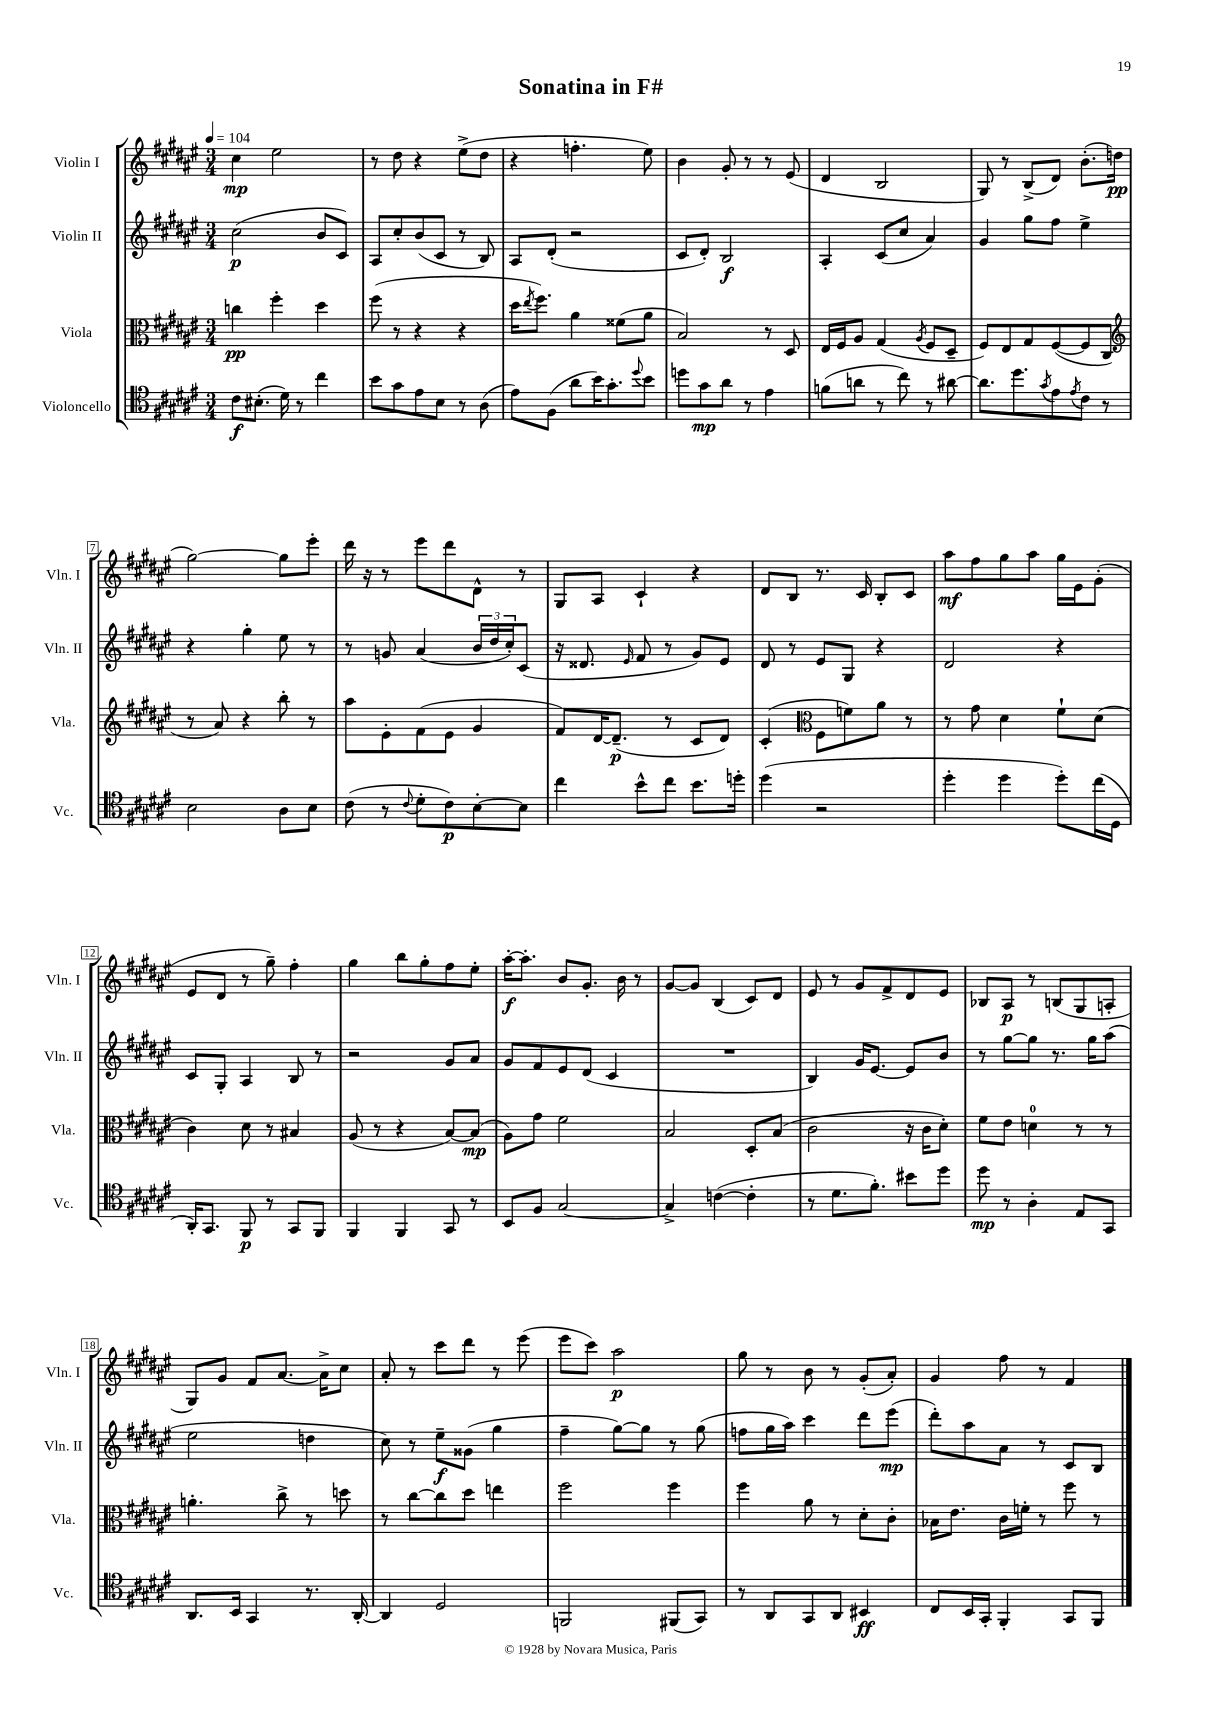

**kern	**kern	**kern	**kern
*staff4	*staff3	*staff2	*staff1
*clefC4	*clefC3	*clefG2	*clefG2
*k[f#c#g#d#a#e#]	*k[f#c#g#d#a#e#]	*k[f#c#g#d#a#e#]	*k[f#c#g#d#a#e#]
*M3/4	*M3/4	*M3/4	*M3/4
*MM104	*MM104	*MM104	*MM104
8c#\L	4cc\	(2cc#\	4cc#\
(8.B#'\J	.	.	.
.	4ff#'\	.	2ee#\
16d#\)	.	.	.
8r	.	.	.
4cc#\	4dd#\	8b/L	.
.	.	8c#/J)	.
=	=	=	=
8b\L	(8ff#\	8A#/L	8r
8g#\	8r	8cc#'/	8dd#\
8e#\	4r	(8b/	4r
8B\J	.	8c#/J	.
8r	4r	8r	(8ee#^\L
(8A#\	.	8B/)	8dd#\J
=	=	=	=
8e#\L)	16dd#\LK	8A#/L	4r
.	8qee#/	.	.
.	8.ff#\J)	.	.
(8F#\J	.	(8d#'/J	.
8a#\L	4a#\	2r	4.ff'\
16b\K)	.	.	.
8.g#'\	.	.	.
.	(8f##\L	.	.
8qqdd#/	.	.	.
8b\J	8a#\J	.	8ee#\)
=	=	=	=
8dd\L	2B/)	8c#/L	4b\
8g#\	.	8d#'/J)	.
8a#\J	.	2B/	8g#'/
8r	.	.	8r
4e#\	8r	.	8r
.	8D#/	.	(8e#/
=	=	=	=
(8f\L	16E#/LL	4A#'/	4d#/
.	16F#/J	.	.
8a\J	8A#/J	.	.
8r	(4G#/	(8c#/L	2B/
8cc#\)	.	8cc#/J	.
.	8qA#/	.	.
8r	8F#/L	4a#/)	.
[8a#\	8D#~/J	.	.
=	=	=	=
8.a#\]L	8F#/L)	4g#/	8G#/)
.	8E#/	.	8r
8.dd#\	.	.	.
.	8G#/	8gg#\L	(8B^/L
8qg#/	.	.	.
8e#\	([8F#/	8ff#\J	8d#/J)
8qe#/	.	.	.
8c#\J	8F#/]	4ee#^\	(8.b'\L
8r	8C#/J	.	.
.	.	.	16dd\Jk
=	=	=	=
*	*clefG2	*	*
2B\	8r	4r	[2gg#\)
.	8a#/)	.	.
.	4r	4gg#'\	.
8A#\L	8bb'\	8ee#\	8gg#\]L
8B\J	8r	8r	8eee#'\J
=	=	=	=
(8c#\	8aa#\L	8r	16ddd#\
.	.	.	16r
8r	8e#'\	8g/	8r
8qqc#/	.	.	.
8d#'\L	(8f#\	(4a#/	8eee#\L
8c#\)	8e#\J	.	8ddd#\
[8B'\	4g#/	24b/LL	8d#^^\J
.	.	24dd#/	.
.	.	24cc#'/J)	.
8B\]J	.	(8c#/J	8r
=	=	=	=
4cc#\	8f#/L)	16r	8G#/L
.	.	8.d##/	.
.	[16d#/K	.	8A#/J
.	(8.d#~/]J	.	.
.	.	16qqe#/	.
8b^^\L	.	8f#/	4c#`/
8cc#\J	8r	8r	.
8.b\L	8c#/L	8g#/L)	4r
.	8d#/J)	8e#/J	.
16dd'\Jk	.	.	.
=	=	=	=
(4dd#\	(4c#'/	8d#/	8d#/L
.	.	8r	8B/J
*	*clefC3	*	*
2r	8F#\L	8e#/L	8.r
.	8f\)	8G#/J	.
.	.	.	16c#/
.	8a#\J	4r	8B'/L
.	8r	.	8c#/J
=	=	=	=
4dd#'\	8r	2d#/	8aa#\L
.	8g#\	.	8ff#\
4dd#\	4d#\	.	8gg#\
.	.	.	8aa#\J
8dd#'\L)	8f#`\L	4r	16gg#\LL
.	.	.	16e#\J
(16cc#\L	(8d#\J	.	(8g#'\J
16D#\JJ	.	.	.
=	=	=	=
16AA#'/LK)	4c#\)	8c#/L	8e#/L
8.GG#/J	.	.	.
.	.	8G#'/J	8d#/J
8FF#/	8d#\	4A#/	8r
8r	8r	.	8gg#~\)
8GG#/L	4B#/	8B/	4ff#'\
8FF#/J	.	8r	.
=	=	=	=
4FF#/	(8A#/	2r	4gg#\
.	8r	.	.
4FF#/	4r	.	8bb\L
.	.	.	8gg#'\
8GG#/	[8B/L)	8g#/L	8ff#\
8r	(8B/]J	8a#/J	8ee#'\J
=	=	=	=
8BB/L	8A#\L)	8g#/L	[16aa#'\LK
.	.	.	8.aa#'\]J
8F#/J	8g#\J	8f#/	.
[2G#/	2f#\	8e#/	8b/L
.	.	(8d#/J	8.g#'/J
.	.	4c#/	.
.	.	.	16b\
.	.	.	8r
=	=	=	=
4G#^/]	2B/	2.r	[8g#/L
.	.	.	8g#/]J
([4c\	.	.	(4B/
4c'\]	8D#'/L	.	8c#/L)
.	(8B/J	.	8d#/J
=	=	=	=
8r	2c#\	4B/)	8e#/
8.d#\L	.	.	8r
.	.	16g#/LK	8g#/L
8.f#'\J)	.	[8.e#/J	.
.	.	.	8f#^/
8b#\L	16r	8e#/]L	8d#/
.	16c#\LK	.	.
8dd#\J	8d#'\J)	8b/J	8e#/J
=	=	=	=
8dd#\	8f#\L	8r	8B-/L
8r	8e#\J	[8gg#\L	8A#/J
4A#'\	4d\	8gg#\]J	8r
.	.	8.r	(8B/L
8E#/L	8r	.	8G#/
.	.	16gg#\LK	.
8GG#/J	8r	(8aa#\J	8A'/J
=	=	=	=
8.AA#/L	4.a'\	2ee#\	8G#/L)
.	.	.	8g#/J
16BB/Jk	.	.	.
4GG#/	.	.	8f#/L
.	8cc#^\	.	[8.a#/J
8.r	8r	4dd\	.
.	.	.	16a#^\]LK
.	8dd\	.	8cc#\J
[16AA#'/	.	.	.
=	=	=	=
4AA#/]	8r	8cc#\)	8a#'/
.	[8cc#\L	8r	8r
2D#/	8cc#\]	8ee#~\L	8ccc#\L
.	8dd#\J	(8g##\J	8ddd#\J
.	4ee\	4gg#\	8r
.	.	.	(8eee#\
=	=	=	=
2FF/	2ff#\	4ff#~\	8eee#\L
.	.	.	8ccc#\J)
.	.	[8gg#\L)	2aa#\
.	.	8gg#\]J	.
(8FF#/L	4ff#\	8r	.
8GG#/J)	.	(8gg#\	.
=	=	=	=
8r	4ff#\	8ff\L	8gg#\
8AA#/L	.	16gg#\L	8r
.	.	16aa#\JJ)	.
8GG#/	8a#\	4ccc#\	8b\
8AA#/J	8r	.	8r
4BB#/	8d#'\L	8ddd#\L	(8g#'/L
.	8c#'\J	(8eee#\J	8a#'/J)
=	=	=	=
8C#/L	16B-\LK	8ddd#'\L)	4g#/
.	8.e#\J	.	.
16BB/L	.	8aa#\	.
16GG#'/JJ	.	.	.
4FF#'/	16c#\LL	8a#\J	8ff#\
.	16f'\JJ	.	.
.	8r	8r	8r
8GG#/L	8ff#\	8c#/L	4f#/
8FF#/J	8r	8B/J	.
==	==	==	==
*-	*-	*-	*-
